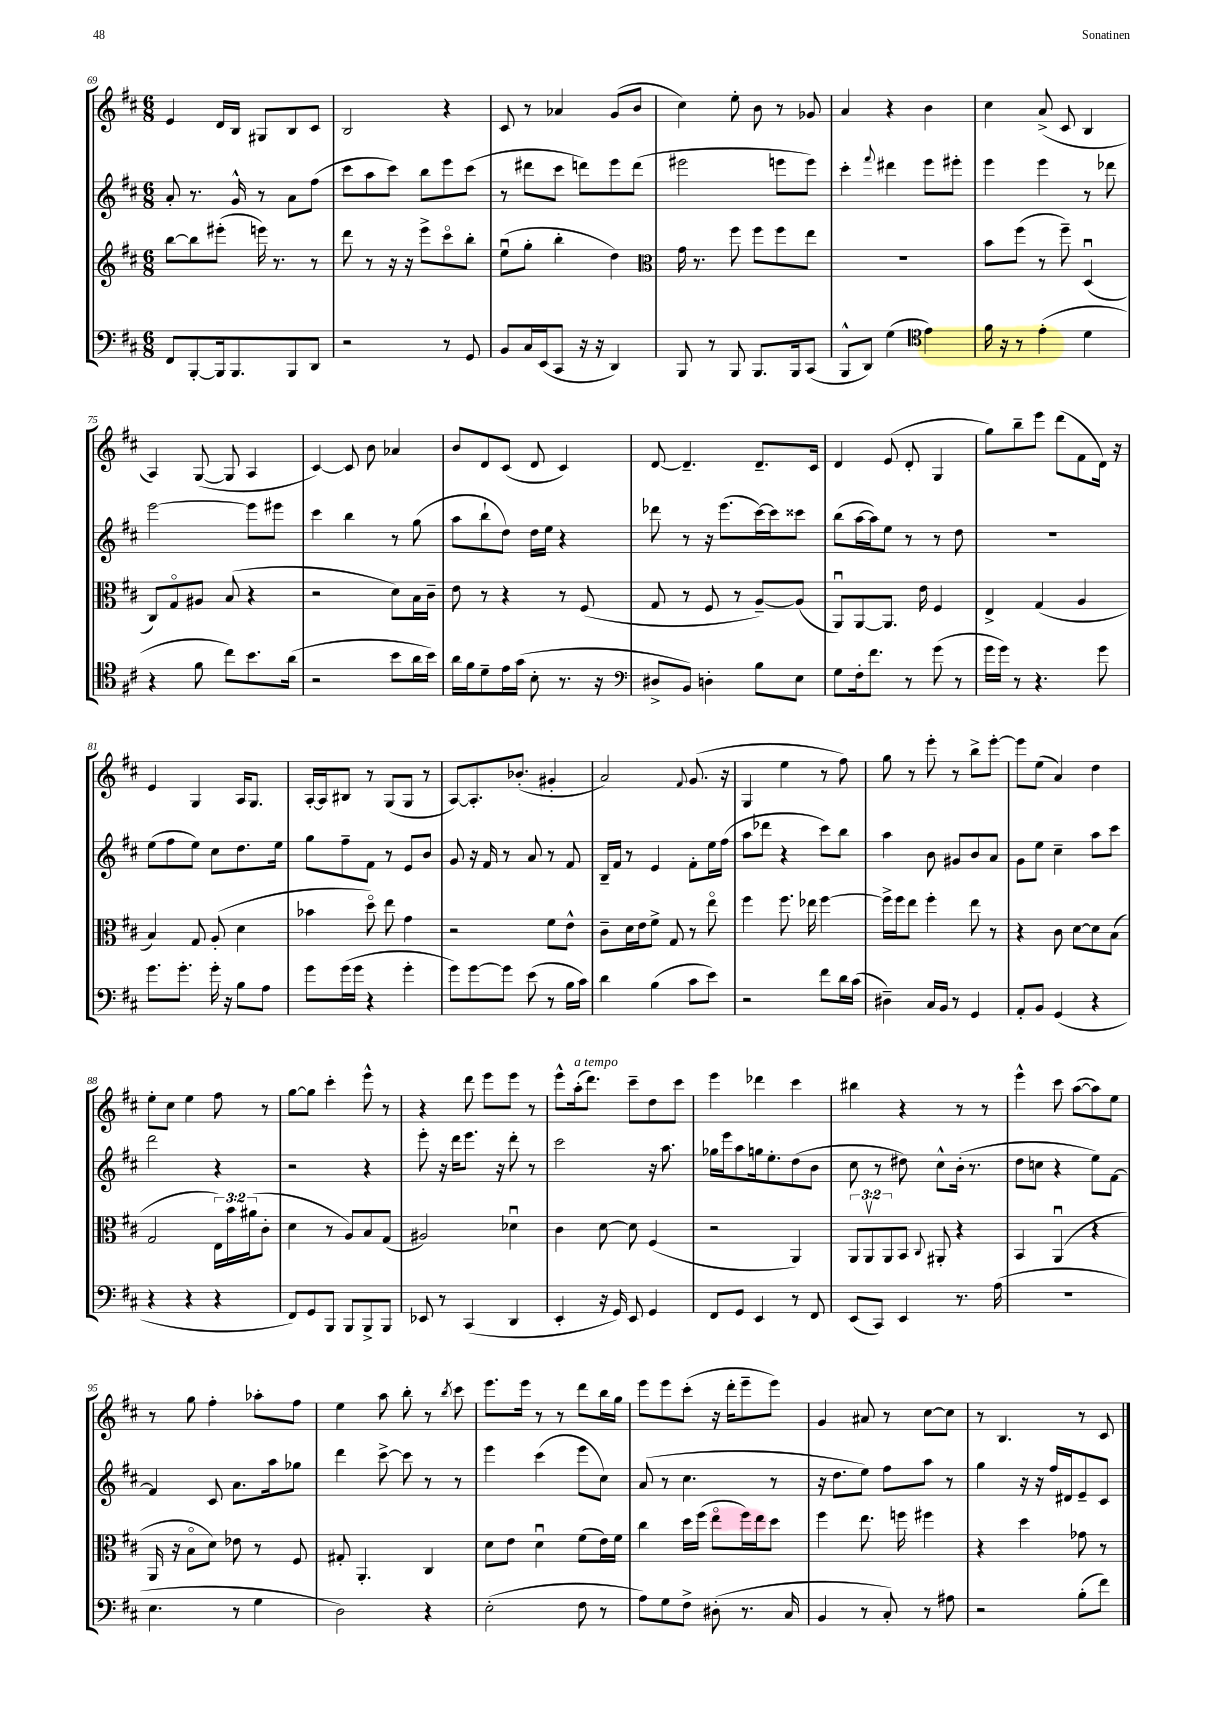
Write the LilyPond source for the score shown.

<<
\new StaffGroup <<
\new Staff = "s0" {
    \clef treble \key d \major \numericTimeSignature \time 6/8
    e'4 d'16 b16 gis8 b8 cis'8 |
    b2 r4 |
    cis'8 r8 aes'4 g'8( b'8 |
    cis''4) e''8-. b'8 r8 ges'8 |
    a'4 r4 b'4 |
    cis''4 a'8->( cis'8 b4 |
    a4) g8~( g8 a4 |
    cis'4~) cis'8 b'8 aes'4 |
    b'8 d'8 cis'8( d'8 cis'4) |
    d'8~ d'4.-- d'8.-- cis'16 |
    d'4 e'8( d'8-. g4 |
    g''8) b''8-- e'''8 d'''8( fis'8 d'16) r16 |
    e'4 g4 a16 g8. |
    a16~-. a16 bis8 r8 g8( g8 r8 |
    a8~) a8.-. bes'8.-.( gis'4-. |
    a'2) \appoggiatura { fis'8 } g'8.( r16 |
    g4 e''4 r8 fis''8) |
    g''8 r8 e'''8-. r8 b''8-> e'''8~-. |
    e'''8 e''8( a'4) d''4 |
    e''8-. cis''8 e''4 fis''8 r8 |
    g''8~ g''8 cis'''4-. e'''8-^ r8 |
    r4 d'''8 e'''8 e'''8 r8 |
    e'''8-^ a''16-.^\markup { \italic "a tempo" }( d'''8.) cis'''8-- d''8 cis'''8 |
    e'''4 des'''4 cis'''4 |
    bis''4 r4 r8 r8 |
    e'''4-^ cis'''8 a''8~( a''8) e''8 |
    r8 g''8 fis''4-. aes''8-. fis''8 |
    e''4 a''8 b''8-. r8 \acciaccatura { b''8 } cis'''8 |
    e'''8. e'''16 r8 r8 d'''8 b''16 g''16 |
    e'''8 e'''8 cis'''8-.( r16 d'''16-. e'''8-- e'''8) |
    g'4 ais'8 r8 cis''8~ cis''8 |
    r8 b4. r8 cis'8 \bar "|." |
}
\new Staff = "s1" {
    \clef treble \key d \major \numericTimeSignature \time 6/8
    a'8-. r8. g'16-^ r8 a'8 fis''8( |
    cis'''8 a''8 cis'''8) b''8 e'''8 cis'''8( |
    r8 dis'''8 cis'''8 d'''8) e'''8 d'''8( |
    eis'''2 e'''8 e'''8) |
    cis'''4-. \appoggiatura { fis'''8 } dis'''4 e'''8 eis'''8-. |
    e'''4 e'''4 r8 des'''8 |
    e'''2~ e'''8 eis'''8 |
    cis'''4 b''4 r8 g''8( |
    a''8 b''8-! d''8) d''16 e''16 r4 |
    des'''8 r8 r16 e'''8.( cis'''16~) cis'''16 cisis'''8 |
    b''8( a''16~ a''16) e''8 r8 r8 d''8 |
    R2. |
    e''8( fis''8 e''8) cis''8 d''8. e''16 |
    g''8 fis''8-- fis'8 r8 e'8 b'8 |
    g'8 r16 fis'16 r8 a'8 r8 fis'8 |
    b16-- fis'16 r8 e'4 fis'8-. e''16 fis''16( |
    a''8 des'''8 r4 cis'''8) b''8 |
    a''4 b'8 gis'8 b'8 a'8 |
    g'8 e''8 cis''4-- a''8 cis'''8 |
    d'''2 r4 |
    r2 r4 |
    e'''8-. r16 d'''16 e'''8. r16 d'''8-. r8 |
    cis'''2 r16 a''8. |
    ges''16 e'''16 a''8 g''16 e''8.-. d''8( b'8 |
    cis''8 r8 dis''8) cis''8-^ b'16-.( r8. |
    d''8 c''8 r4 e''8) fis'8~ |
    fis'4 cis'8 a'8. a''16 ges''8 |
    d'''4 cis'''8~-> cis'''8 r8 r8 |
    e'''4 cis'''4( e'''8 cis''8) |
    a'8( r8 cis''4. r8 |
    r16 d''8. e''8) fis''8 a''8 r8 |
    g''4 r16 r16 fis''16 dis'16 e'8-- cis'8 \bar "|." |
}
\new Staff = "s2" {
    \clef treble \key d \major \numericTimeSignature \time 6/8 \override Staff.TupletNumber.text = #tuplet-number::calc-fraction-text
    b''8~ b''8 eis'''8-.( e'''16) r8. r8 |
    d'''8 r8 r16 r16 e'''8-> cis'''8\flageolet b''8-. |
    e''8\downbow( g''8-. b''4-. d''4) |
    \clef alto g'16 r8. fis''8 fis''8 fis''8 e''8 |
    R2. |
    b'8 fis''8( r8 fis''8--) d4\downbow( |
    cis8) g8\flageolet ais8 b8( r4 |
    r2 d'8) b16 cis'16-- |
    e'8 r8 r4 r8 fis8( |
    g8 r8 fis8 r8 a8~--) a8( |
    a,8\downbow) a,8~ a,8. e'16 fis4 |
    e4-> g4( a4 |
    b4) g8 a8-.( d'4 |
    bes'4 d''8\flageolet) e''8 g'4 |
    r2 fis'8 e'8-^ |
    cis'8-- d'16 e'16 fis'8-> g8 r8 e''8\flageolet |
    fis''4 fis''8. ees''16 fis''4~ |
    fis''16-> fis''16 e''8 fis''4-. e''8 r8 |
    r4 cis'8 d'8~ d'8 b8( |
    g2 \tuplet 3/2 { e16) b'16 ais'16( } cis'8-. |
    d'4 r8 a8) b8 g8( |
    ais2) des'4\downbow |
    cis'4 d'8~ d'8 fis4( |
    r2 a,4) |
    \tuplet 3/2 { a,8 a,8\upbow a,8 } b,8 \appoggiatura { cis8 } ais,8-. r4 |
    b,4 a,4\downbow( r4 |
    a,16 r16 b8\flageolet d'8) ees'8 r8 fis8 |
    gis8-. a,4.-. cis4 |
    d'8 e'8 d'4\downbow fis'8( e'16) fis'16 |
    cis''4 d''16 fis''16( e''8\flageolet fis''16) e''16 d''8 |
    fis''4 e''8. f''16 fis''4 |
    r4 d''4 ges'8 r8 \bar "|." |
}
\new Staff = "s3" {
    \clef bass \key d \major \numericTimeSignature \time 6/8
    fis,8 b,,8~-. b,,16 b,,8. b,,8 d,8 |
    r2 r8 g,8 |
    b,8 cis16 e,16( cis,8 r16 r16 d,4) |
    b,,8 r8 b,,8 b,,8. b,,16 cis,8( |
    b,,8-^ d,8) g4( \clef tenor e'4) |
    fis'16 r16 r8 e'4-.( d'4 |
    r4 fis'8 cis''8) b'8. a'16( |
    r2 b'8 a'16 b'16) |
    a'16 fis'16 d'8-- e'16 g'16( b8-. r8. r16 |
    \clef bass dis8-> b,8) d4-. b8 e8 |
    g8 fis16-. fis'8. r8 g'8( r8 |
    g'16 g'16) r8 r4. g'8 |
    g'8. g'8.-. g'16-. r16 b8 a8 |
    g'8 g'16( g'16 r4 g'4-. |
    g'8) g'8~ g'8 e'8( r8 b16 cis'16) |
    d'4 b4( cis'8 e'8) |
    r2 fis'8 d'16 cis'16( |
    dis4--) cis16 b,16 r8 g,4 |
    a,8-. b,8 g,4( r4 |
    r4 r4 r4 |
    fis,8) g,8 b,,8 b,,8 b,,8-> b,,8 |
    ees,8 r8 cis,4( d,4 |
    e,4-. r16 g,16) e,8 g,4 |
    fis,8 g,8 e,4 r8 fis,8 |
    e,8( cis,8) e,4 r8. a16( |
    R2. |
    e4. r8 g4 |
    d2) r4 |
    e2-.( fis8 r8 |
    a8) g8 fis8-> dis8-.( r8. cis16 |
    b,4 r8 cis8-.) r8 ais8 |
    r2 b8-.( fis'8) \bar "|." |
}
>>
>>
\layout { \context { \Score currentBarNumber = #69 } }
